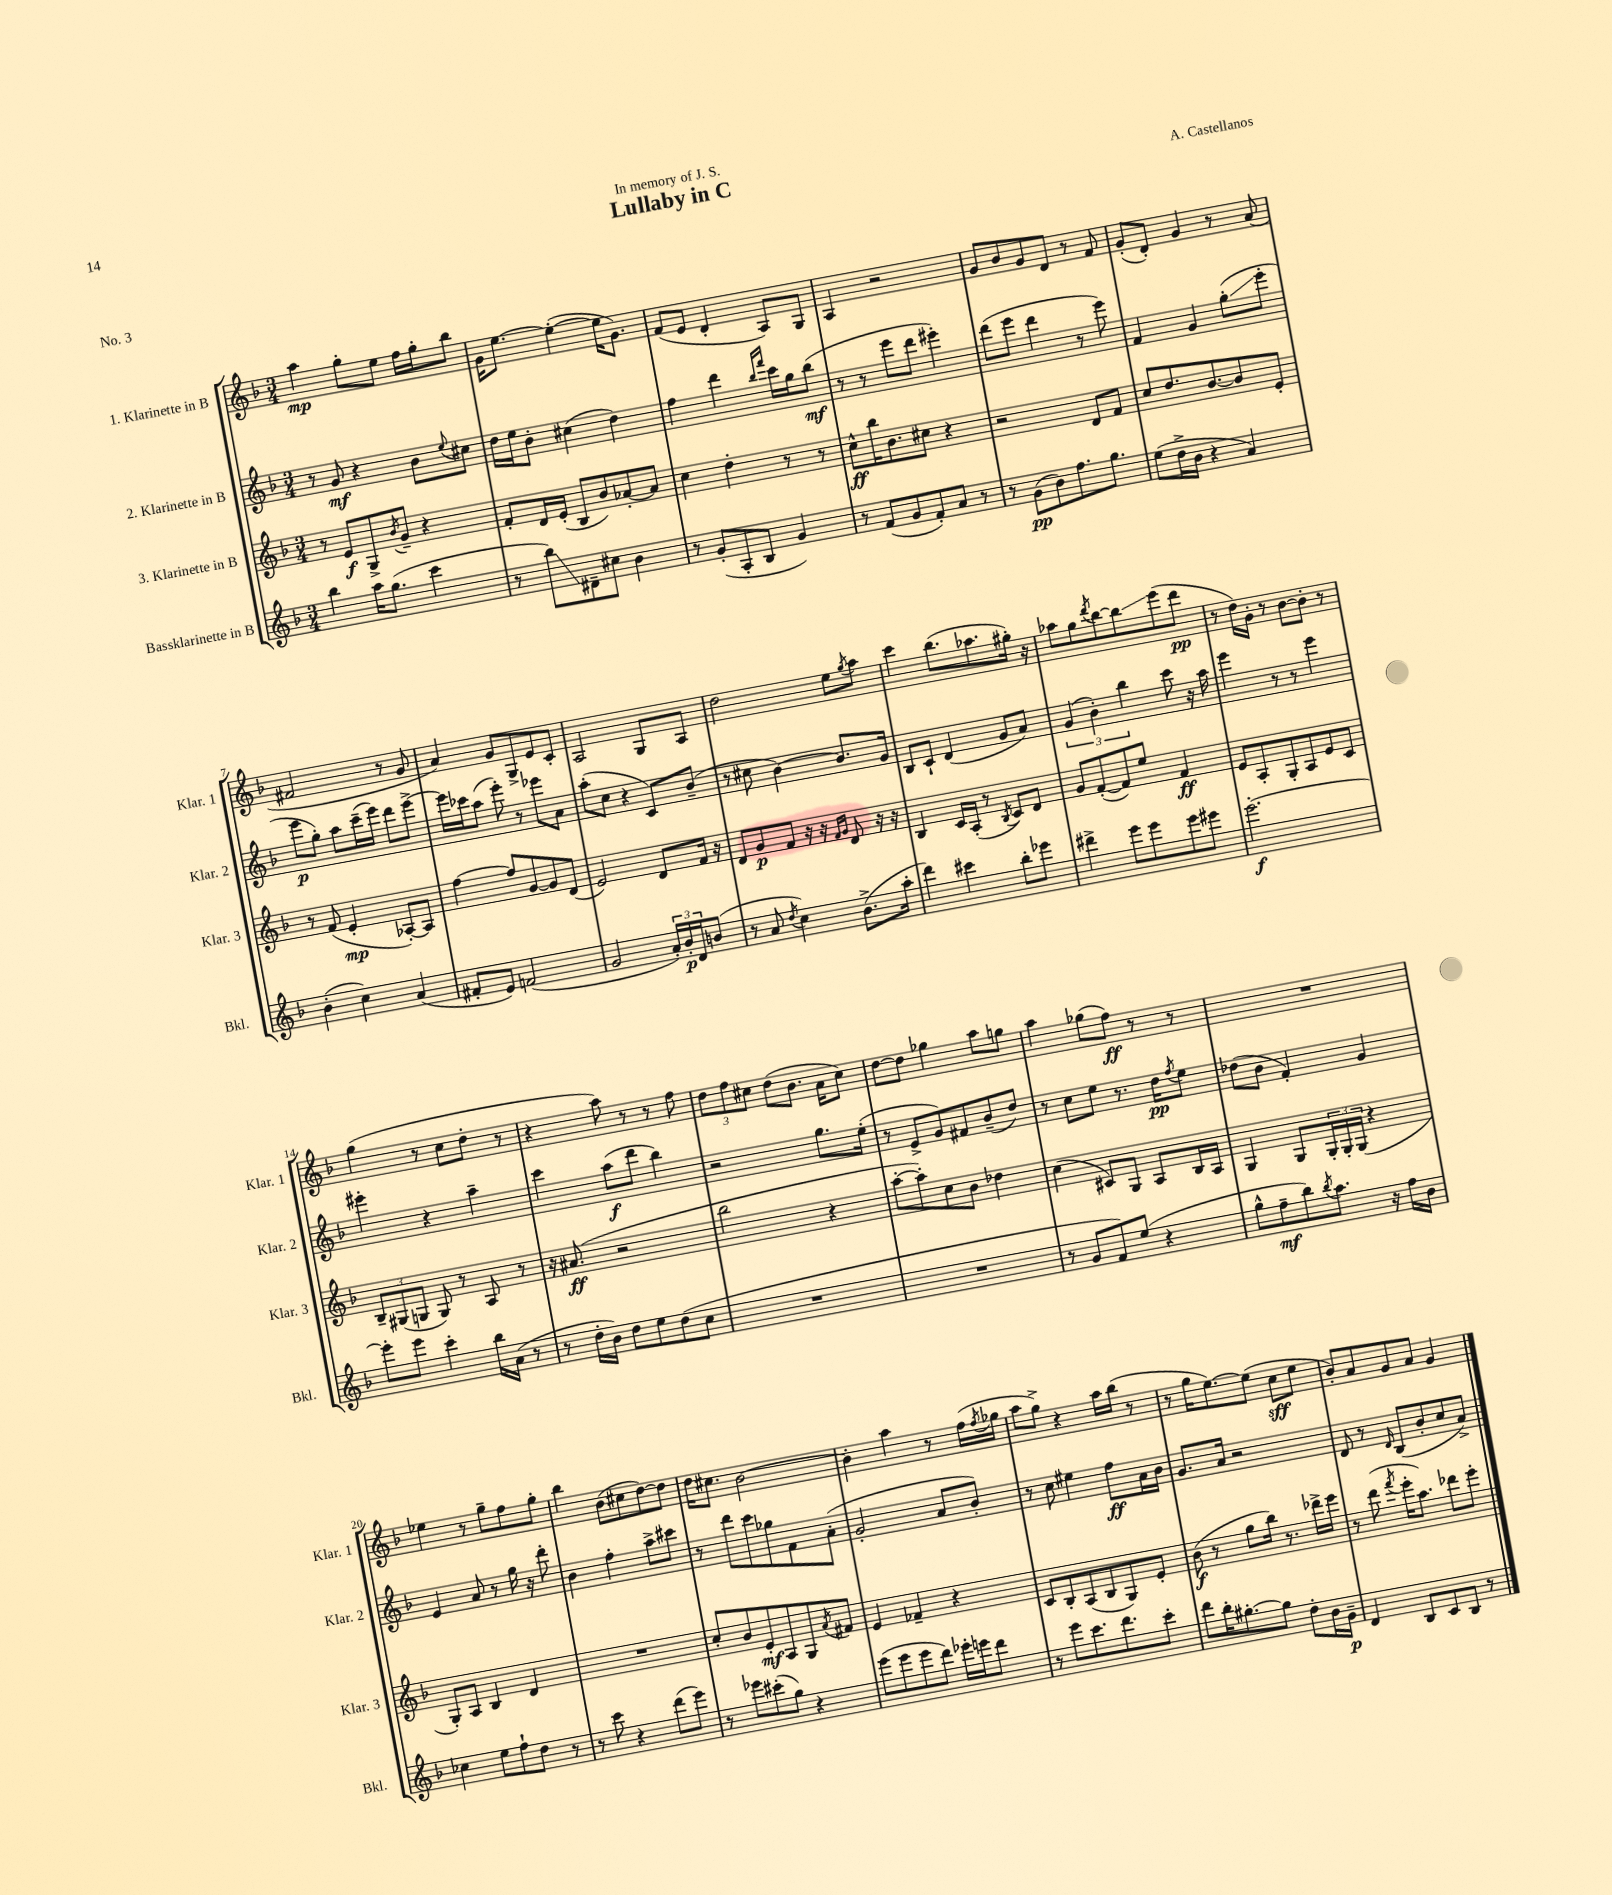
\header { title = "Lullaby in C" composer = "A. Castellanos" dedication = "In memory of J. S." piece = "No. 3" }
<<
\new StaffGroup <<
\new Staff = "s0" \with { instrumentName = "1. Klarinette in B" shortInstrumentName = "Klar. 1" } {
    \clef treble \key f \major \numericTimeSignature \time 3/4
    a''4\mp g''8-. e''8 f''16 g''16-. bes''8 |
    g'16 e''8.~ e''4~-.( e''16 g'8.) |
    f'8( e'8 d'4-. a8) g8 |
    a4 r2 |
    g'8 bes'8 g'8 d'8 r8 f'8 |
    g'8-.( d'8-.) g'4 r8 a'8( |
    fis'2 r8 g'8 |
    a'4) g'8 g8-> e'8 c'8-. |
    a2 g8 a8 |
    d''2 e''8 \acciaccatura { g''8 } a''8 |
    c'''4 bes''8.( aes''8. gis''16-.) r16 |
    aes''8 g''8 \acciaccatura { d'''8 } bes''8~ bes''8\glissando e'''8( d'''8\pp |
    r8 d''16) g'16-. r8 bes'8~ bes'8-. r8 |
    g''4( r8 c''8 d''8-. r8 |
    r4 a''8) r8 r8 f''8 |
    \tuplet 3/2 { d''8 f''8 cis''8 } d''8( bes'8. a'16 cis''8) |
    d''8~ d''8 ges''4 a''8 g''8 |
    a''4 ges''8( f''8\ff) r8 r8 |
    R2. |
    ees''4 r8 g''8-- f''8 g''8-. |
    bes''4 bes'8( cis''8 d''8~) d''8 |
    d''16 cis''8. bes'2~ |
    bes'4-. a''4 r8 f''16( \acciaccatura { f''8 } ges''16 |
    a''8 g''8->) r4 a''16 bes''16( r8 |
    r8 g''16 e''8.~) e''8( c''8\sff e''8 |
    bes'8-.) a'8 g'8 a'8 g'4 \bar "|." |
}
\new Staff = "s1" \with { instrumentName = "2. Klarinette in B" shortInstrumentName = "Klar. 2" } {
    \clef treble \key f \major \numericTimeSignature \time 3/4
    r8 g'8\mf r4 bes'8 \appoggiatura { e''8 } cis''8 |
    d''16 e''16 bes'8-. cis''4( d''4) |
    f''4 d'''4 \grace { bes''16 f'''16 } c'''16 g''16 bes''8\mf( |
    r8 r8 e'''8 d'''8 eis'''4-.) |
    d'''8( e'''8 d'''4 r8 e'''8) |
    f'4 g'4 g''8-.\glissando( e'''8-. |
    e'''8\p g''8-.) a''8 c'''16--( e'''16) d'''8 e'''8~-> |
    e'''16 ces'''16 a''8( e'''8-.) r8 ees'''8 a'8 |
    a''8-.( c''8 r4 c'8) bes'8--( |
    r8 cis''8 bes'4~) bes'8. g'16 |
    bes8 c'8-! d'4( g'8 a'8) |
    \tuplet 3/2 { g'4( bes'4-.) bes''4 } c'''8 r16 a''16 |
    e'''4 r8 r8 e'''4 |
    eis'''4-. r4 a''4-- |
    c'''4 a''8\f( d'''8 bes''4) |
    r2 g''8. e''16-.( |
    r8 e'8-> g'8) fis'8 bes'8--( d''8) |
    r8 c''8 e''8 r8. d''16\pp \acciaccatura { f''8 } e''8 |
    des''8( bes'8 f'4-.) g'4 |
    e'4 a'8 r8 g''16 r16 d'''8-. |
    bes'4 f''4-. a''8-> cis'''8 |
    r8 d'''8 c'''8 ges''8 f'8 a'8-.( |
    g'2-. a'8 bes'8-.) |
    r8 c''8 eis''4 f''8\ff a'16 bes'16 |
    g'8. a'16 r2 |
    d'8 r8 \grace { d'16 } bes8( bes'8-. c''8 a'8->) \bar "|." |
}
\new Staff = "s2" \with { instrumentName = "3. Klarinette in B" shortInstrumentName = "Klar. 3" } {
    \clef treble \key f \major \numericTimeSignature \time 3/4
    r8 e'8\f g8-> \acciaccatura { bes'8 } g'8-- r4 |
    f'8-. d'16 e'16-.( bes8 bes'8) aes'8~-. aes'8 |
    c''4 d''4-. r8 r8 |
    c''8-^\ff bes''16 bes'8. cis''8 r4 |
    r2 d'8 f'8 |
    c''8 d''8. bes'8.~ bes'8 e'8-. |
    r8 f'8( e'4-.\mp aes8~-.) aes8 |
    f''4~ f''8 g'8~ g'8 d'8( |
    e'2) d'8 f'16 r16 |
    d'8 g'8\p f'8 r16 r16 \grace { f'16 g'16 } d'8 r16 r16 |
    bes4 c'16 a16-.( r8 \acciaccatura { bes8 } c'8) d'8 |
    g'8 f'8~-.( f'8) e''8 f'4\ff |
    e'8 a8-. g8-. a8 e'8 c'8 |
    \tuplet 3/2 { bes8-- gis8( g8 } g8) r8 a8 r8 |
    r16 ais'8.\ff( r2 |
    bes''2 r4 |
    a''8~-. a''8-.) c''8 bes'8 des''4 |
    c''4( cis'8) g8 a8 bes16 a16 |
    g4 g8 \tuplet 3/2 { g16-. g16-. g16( } r4 |
    g8-.) a8 bes4 d'4 |
    R2. |
    c''8-. bes'8 e'8-.\mf a8 g8 \acciaccatura { a'8 } fis'8 |
    e'4 fes'4-- r4 |
    c'8 bes8-. a8( bes8 g8) e'8-. |
    bes'8\f( r8 g''8 bes''16) r8. des'''16-> e'''16 |
    r8 d'''8( \acciaccatura { f'''8 } e'''16-. a''8.) des'''8 e'''8-. \bar "|." |
}
\new Staff = "s3" \with { instrumentName = "Bassklarinette in B" shortInstrumentName = "Bkl." } {
    \clef treble \key f \major \numericTimeSignature \time 3/4
    bes''4 a''16 g''8.( c'''4 |
    r8 bes''8\glissando) dis'8-- cis''8 bes'4 |
    r8 g'8-.( a8-. bes8 g'4) |
    r8 f'8( g'8 f'8-.) a'8 r8 |
    r8 g'8\pp( bes'8) f''8. g''8. |
    e''8( d''16-> bes'16 r4 a'4) |
    bes'4-.( c''4) a'4( |
    fis'8-. e'8) f'2( |
    g'2 \tuplet 3/2 { a'16-.) bes'16-.\p d'16 } b'8( |
    r8 a'8 \acciaccatura { d''8 } c''4) bes'8.->( a''16-. |
    d'''4) cis'''4 bes''8-. ees'''8 |
    dis'''4-> e'''8 e'''8 e'''8 eis'''8 |
    e'''2.~-.\f |
    e'''8-. e'''8 c'''4-. bes''16 a'16( r8 |
    r8 d''16-. bes'16) d''8 e''8 d''8( c''8 |
    R2. |
    R2. |
    r8 g'8 f'8) e''8( r4 |
    g''8-^ f''8--\mf bes''8) \acciaccatura { bes''8 } a''8. r16 f''16 bes'16 |
    ces''4 e''8 f''8-! d''8 r8 |
    r8 c'''8 r4 d'''8( e'''8) |
    r8 ees'''8 cis'''8-.( g''8) r4 |
    e'''8( e'''8 e'''8 d'''8) ees'''16-. e'''16 d'''8 |
    r8 e'''8 c'''8. d'''8. c'''8-. |
    d'''8 bes''16-. gis''8.~-. gis''8 d''8-. bes'16 g'16--\p |
    d'4 bes8 c'8 bes8 r8 \bar "|." |
}
>>
>>
